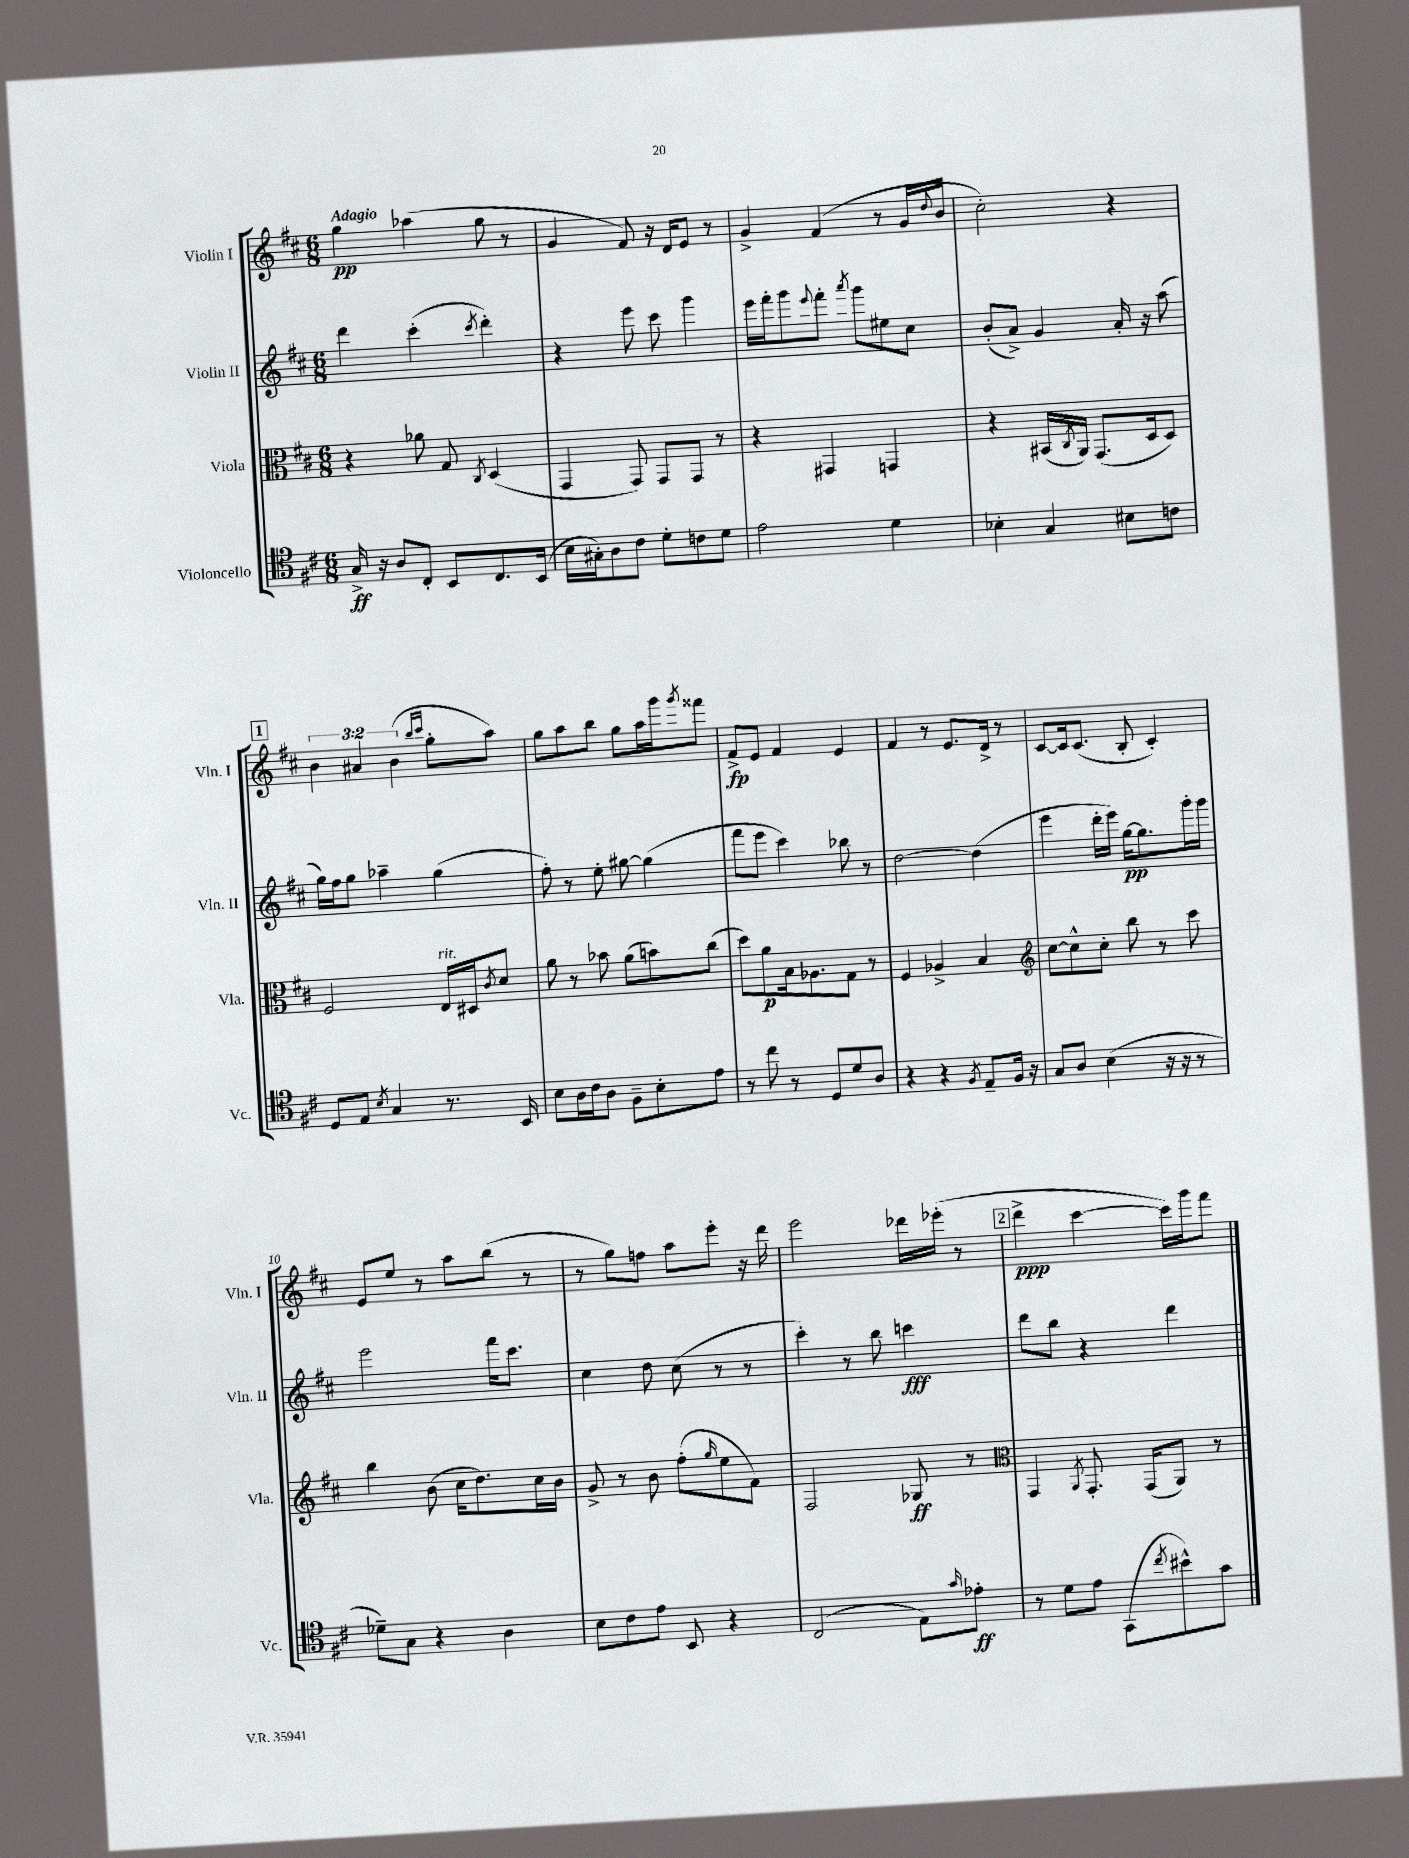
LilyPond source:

<<
\new StaffGroup <<
\new Staff = "s0" \with { instrumentName = "Violin I" shortInstrumentName = "Vln. I" } {
    \clef treble \key d \major \numericTimeSignature \time 6/8 \override Staff.TupletNumber.text = #tuplet-number::calc-fraction-text \tempo "Adagio"
    g''4\pp aes''4( g''8 r8 |
    g'4 fis'8) r16 d'16 e'8 r8 |
    g'4-> fis'4( r8 g'16 \appoggiatura { d''8 } b'16 |
    cis''2-.) r4 |
    \mark \markup { \box "1" } \tuplet 3/2 { b'4 ais'4 b'4( } \grace { b''16 cis'''16 } g''8-. a''8) |
    g''8 a''8 b''8 g''8 a''16 g'''16 \acciaccatura { g'''8 } fisis'''8 |
    fis'8->\fp e'8 fis'4 e'4 |
    fis'4 r8 e'8. d'16-> r8 |
    cis'8~ cis'16 cis'8.( b8-. cis'4-.) |
    e'8 e''8 r8 a''8 b''8( r8 |
    r8 g''8) f''8 a''8 e'''8-. r16 d'''16 |
    e'''2 des'''16 ees'''16-.( r8 |
    \mark \markup { \box "2" } d'''4->\ppp cis'''4~ cis'''16) g'''16 fis'''8 \bar "|." |
}
\new Staff = "s1" \with { instrumentName = "Violin II" shortInstrumentName = "Vln. II" } {
    \clef treble \key d \major \numericTimeSignature \time 6/8
    d'''4 cis'''4-.( \acciaccatura { cis'''8 } d'''4-.) |
    r4 e'''8 cis'''8 g'''4 |
    e'''16 fis'''16-. g'''8 \appoggiatura { e'''8 } fis'''8-. \acciaccatura { a'''8 } g'''8 eis''8 cis''8 |
    b'8-.( a'8->) g'4 a'16-. r16 a''8( |
    \mark \markup { \box "1" } g''16) fis''16 g''8 aes''4-- g''4( |
    fis''8-.) r8 e''8-. gis''8~ gis''4( |
    fis'''8 e'''8 cis'''4) bes''8 r8 |
    d''2~ d''4( |
    e'''4 d'''16-. e'''16) g''16~\pp g''8. g'''16-. g'''16 |
    e'''2 fis'''16 cis'''8. |
    cis''4 d''8 cis''8( r8 r8 |
    cis'''4-.) r8 b''8 c'''4\fff |
    \mark \markup { \box "2" } d'''8 b''8 r4 d'''4 \bar "|." |
}
\new Staff = "s2" \with { instrumentName = "Viola" shortInstrumentName = "Vla." } {
    \clef alto \key d \major \numericTimeSignature \time 6/8
    r4 aes'8 g8 \acciaccatura { cis8 } d4( |
    g,4 g,8) g,8 g,8 r8 |
    r4 gis,4 g,4 |
    r4 bis,16( \acciaccatura { cis8 } a,16) g,8.( d16 d8) |
    \mark \markup { \box "1" } fis2 e16^\markup { \italic "rit." } dis16 \acciaccatura { cis'8 } d'8 |
    a'8 r8 bes'8 a'8( b'8) cis''8( |
    d''8) a'8\p b16 aes8. g8 r8 |
    fis4 aes4-> b4 |
    \clef treble cis''8~ cis''8-^ cis''8-. b''8 r8 cis'''8 |
    b''4 b'8( cis''16 d''8.) cis''16 b'16 |
    g'8-> r8 b'8 fis''8-.( \grace { g''16 } e''8 fis'8) |
    fis2 ges8\ff r8 |
    \mark \markup { \box "2" } \clef alto g,4 \acciaccatura { a,8 } g,8.-. g,16( a,8) r8 \bar "|." |
}
\new Staff = "s3" \with { instrumentName = "Violoncello" shortInstrumentName = "Vc." } {
    \clef tenor \key d \major \numericTimeSignature \time 6/8
    g16->\ff r16 a8 cis8-. b,8 cis8. b,16( |
    b16 gis16-.) a8 cis'8 d'8-. c'8 d'8 |
    e'2 d'4 |
    bes4-. g4 bis8 c'8 |
    \mark \markup { \box "1" } d8 e8 \acciaccatura { b8 } g4 r8. b,16 |
    b8 a16 cis'16 a8 fis8-- b8-. e'8 |
    r8 cis''8 r8 d8 d'8 a8 |
    r4 r4 \acciaccatura { fis8 } e8-- fis16 r16 |
    g8 a8 b4( r16 r16 r8 |
    des'8--) g8 r4 a4 |
    b8 cis'8 e'8 b,8 r4 |
    cis2( e8) \grace { g'16 } ees'8-.\ff |
    \mark \markup { \box "2" } r8 d'8 e'8 g,8( \acciaccatura { cis''8 } bis'8-^) g'8 \bar "|." |
}
>>
>>
